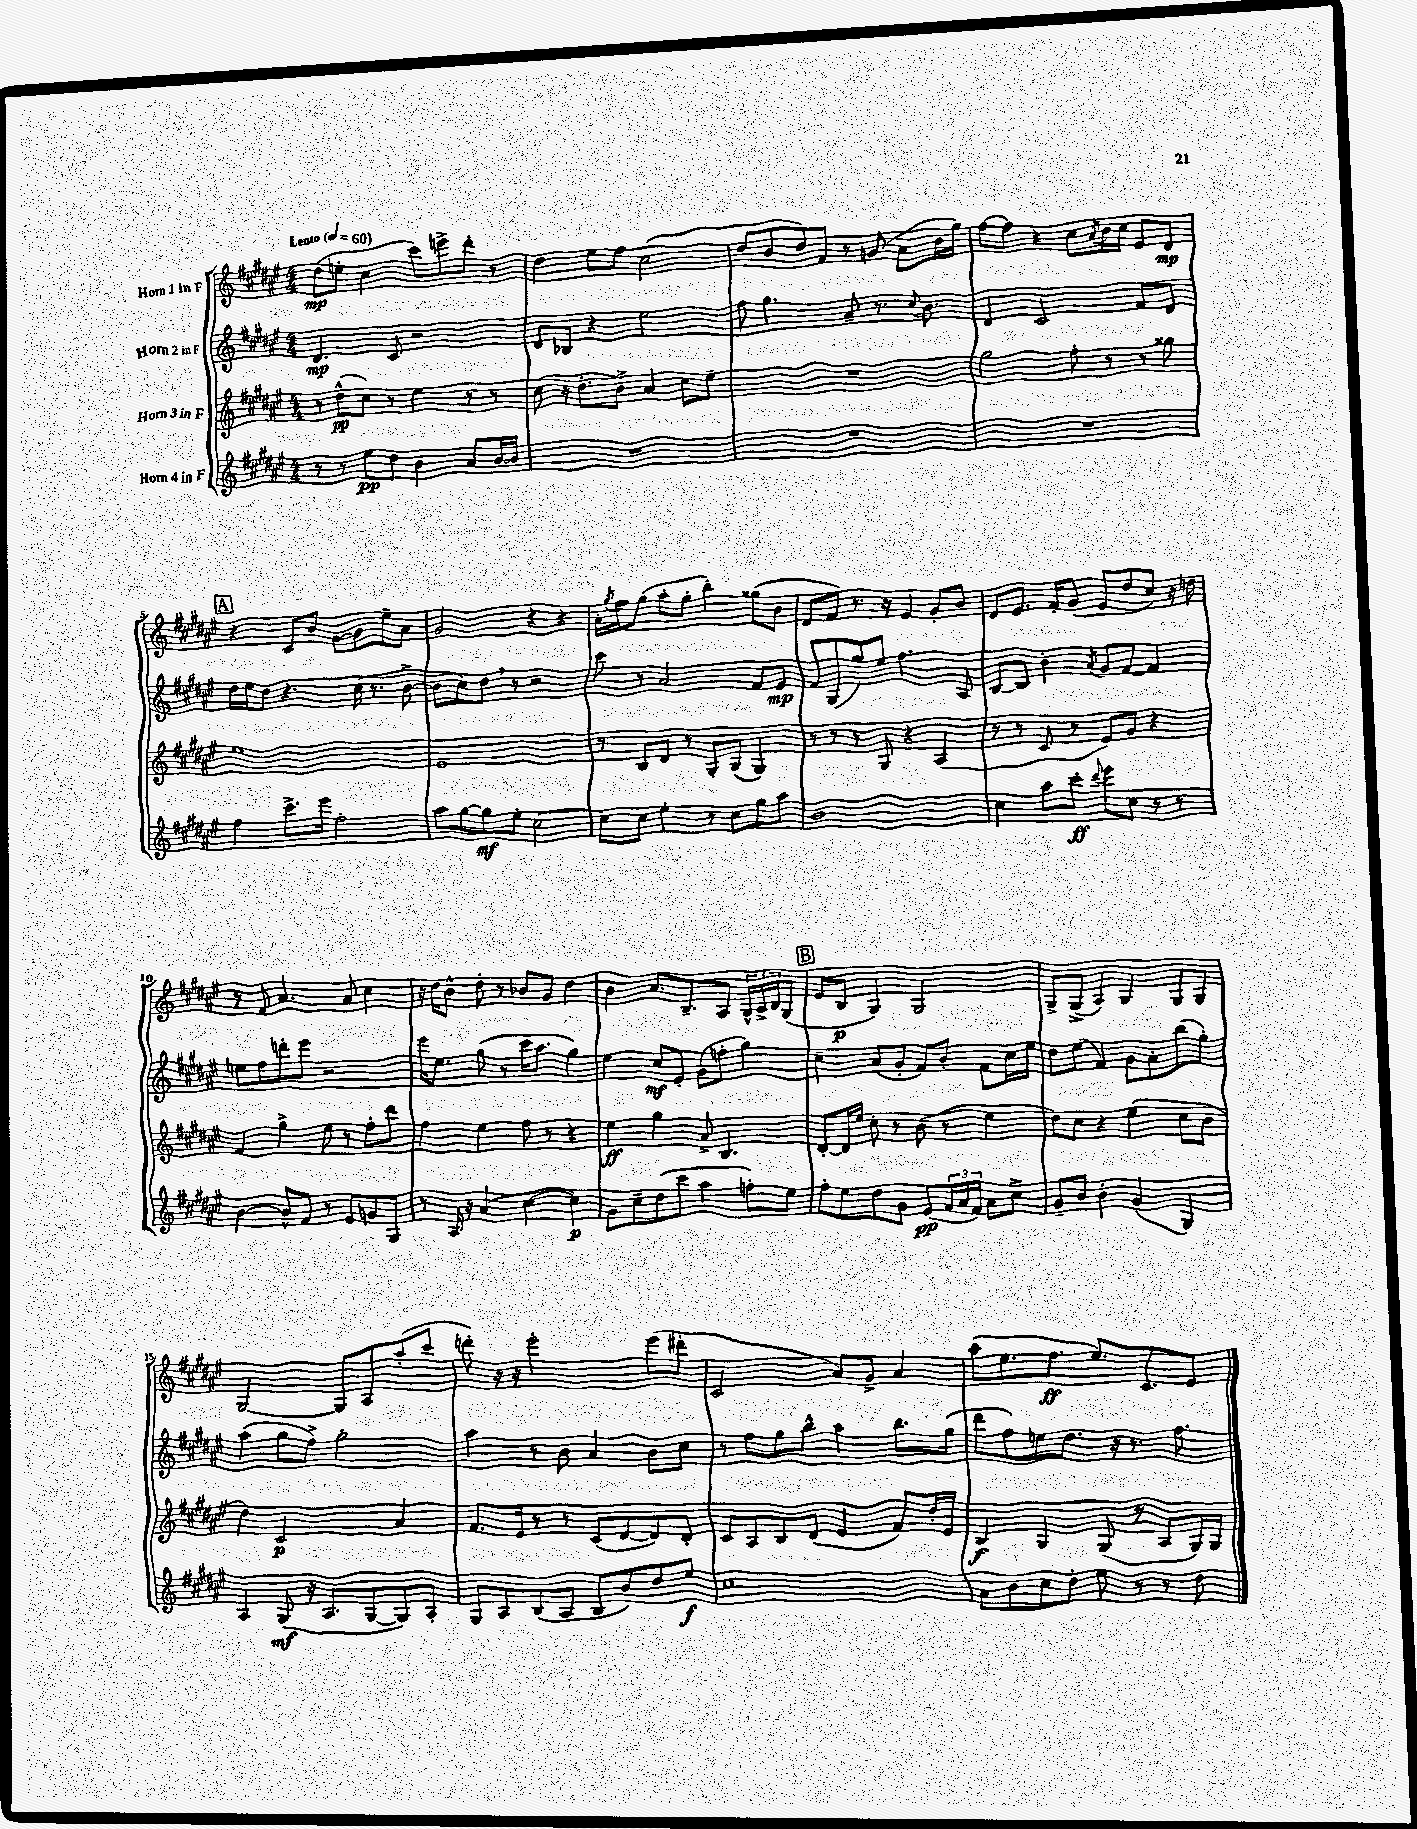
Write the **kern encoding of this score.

**kern	**dynam	**kern	**dynam	**kern	**dynam	**kern	**dynam
*part4	*part4	*part3	*part3	*part2	*part2	*part1	*part1
*staff4	*staff4	*staff3	*staff3	*staff2	*staff2	*staff1	*staff1
*I"Horn 4 in F	*	*I"Horn 3 in F	*	*I"Horn 2 in F	*	*I"Horn 1 in F	*
*clefG2	*	*clefG2	*	*clefG2	*	*clefG2	*
*k[f#c#g#d#a#e#]	*	*k[f#c#g#d#a#e#]	*	*k[f#c#g#d#a#e#]	*	*k[f#c#g#d#a#e#]	*
*M4/4	*	*M4/4	*	*M4/4	*	*M4/4	*
*MM60	*	*MM60	*	*MM60	*	*MM60	*
=1	=1	=1	=1	=1	=1	=1	=1
!	!	!	!	!	!	!LO:TX:a:B:t=Lento	!
8r	.	8r	.	4.d#/	mp	(8dd#\L	mp
8r	.	(8dd#^^\L	pp	.	.	8een'\J	.
8ee#\L	pp	8cc#\J)	.	.	.	4cc#\	.
8dd#\J	.	8r	.	8c#/	.	.	.
4b\	.	4ee#\	.	2r	.	8ccc#\L)	.
.	.	.	.	.	.	8eeen^\	.
8a#/L	.	8r	.	.	.	8ddd#'\J	.
[16b/L	.	8r	.	.	.	8r	.
16b/JJ]	.	.	.	.	.	.	.
=2	=2	=2	=2	=2	=2	=2	=2
1r	.	(8cc#\	.	8d#/L	.	4dd#\	.
.	.	16r	.	8B-X/J	.	.	.
.	.	8.dd#'\L	.	.	.	.	.
.	.	.	.	4r	.	8ee#\L	.
.	.	8b^\J)	.	.	.	8ff#\J	.
.	.	4a#/	.	2ee#\	.	(2cc#\	.
.	.	8cc#\L	.	.	.	.	.
.	.	8ee#~\J	.	.	.	.	.
=3	=3	=3	=3	=3	=3	=3	=3
1r	.	1r	.	8ff#\	.	8dd#/L	.
.	.	.	.	4.gg#\	.	8b/	.
.	.	.	.	.	.	8dd#/)	.
.	.	.	.	.	.	8f#/J	.
.	.	.	.	8a#~/	.	8r	.
.	.	.	.	8.r	.	(8gn/	.
.	.	.	.	.	.	8a#\L	.
.	.	.	.	8qqcc#/	.	.	.
.	.	.	.	8.b\	.	.	.
.	.	.	.	.	.	16b\L	.
.	.	.	.	.	.	16gg#\JJ)	.
=4	=4	=4	=4	=4	=4	=4	=4
1r	.	2gg#\	.	4d#/	.	[8ff#\L	.
.	.	.	.	.	.	8ff#\J]	.
.	.	.	.	2c#/	.	4r	.
.	.	8ff#'\	.	.	.	8cc#\L	.
.	.	.	.	.	.	8qa#/	.
.	.	8r	.	.	.	16b\L	.
.	.	.	.	.	.	16cc#\JJ	.
.	.	8r	.	8f#/L	.	8e#/L	.
.	.	8gg##X\	.	8d#/J	.	8d#/J	mp
!!LO:LB:g=z
!!LO:REH:place=s1:t=A
=5	=5	=5	=5	=5	=5	=5	=5
4ff#\	.	1ee#	.	16dd#\LL	.	4r	.
.	.	.	.	16ee#\J	.	.	.
.	.	.	.	8dd#\J	.	.	.
8.ccc#^\L	.	.	.	4.r	.	8c#/L	.
.	.	.	.	.	.	8b/J	.
16eee#\Jk	.	.	.	.	.	.	.
2ff#'\	.	.	.	.	.	[8g#\L	.
.	.	.	.	(16cc#\	.	8g#\]	.
.	.	.	.	8.r	.	.	.
.	.	.	.	.	.	8ee#~\	.
.	.	.	.	[8b^\	.	8a#\J	.
=6	=6	=6	=6	=6	=6	=6	=6
8aa#\L	.	1e#	.	8b\L]	.	2g#/	.
[8gg#\	.	.	.	8cc#\)	.	.	.
8gg#\]	mf	.	.	8dd#,\J	.	.	.
8ee#'\J	.	.	.	8r	.	.	.
[2cc#\	.	.	.	2r	.	4r	.
.	.	.	.	.	.	4r	.
=7	=7	=7	=7	=7	=7	=7	=7
8cc#\L]	.	8r	.	8ccc#\	.	16a#'\LL	.
.	.	.	.	.	.	8qgg#/	.
.	.	.	.	.	.	16ff#\J	.
8cc#\J	.	8B/L	.	8r	.	(8gg#\J	.
4ee#'\	.	8d#/J	.	2a#/	.	8aa#'\L	.
.	.	8r	.	.	.	8gg#'\J	.
8r	.	8G#'/L	.	.	.	4bb'\)	.
8cc#\L	.	(8G#/J	.	.	.	.	.
8gg#\	.	4G#/)	.	8f#/L	.	(8gg##X\L	.
8aa#\J	.	.	.	8e#/J	mp	8b\J	.
=8	=8	=8	=8	=8	=8	=8	=8
1b	.	8r	.	8f#/L	.	8d#/L	.
.	.	8r	.	(8G#/	.	8f#/J)	.
.	.	8r	.	8gg#/)	.	8.r	.
.	.	8G#/	.	8ee#/J	.	.	.
.	.	.	.	.	.	16r	.
.	.	4r	.	4.ff#\	.	4e#/	.
.	.	(4A#/	.	.	.	8g#'/L	.
.	.	.	.	8A#/	.	8b/J	.
=9	=9	=9	=9	=9	=9	=9	=9
4cc#\	.	8r	.	[8B/L	.	8d#/L	.
.	.	8r	.	8B/J]	.	8.e#/J	.
8aa#\L	.	8c#/	.	4b'\	.	.	.
.	.	.	.	.	.	16f#'/KL	.
8ccc#'\J	ff	8r	.	.	.	(8g#/J	.
8qqddd#/	.	.	.	8qa#/	.	.	.
8eee#\L	.	8e#/L)	.	8g#/L	.	8e#/L	.
8cc#\J	.	8g#/J	.	[8f#/J	.	8dd#/	.
8r	.	4r	.	4f#/]	.	8cc#/J)	.
8r	.	.	.	.	.	16r	.
.	.	.	.	.	.	16ddn\	.
!!LO:LB:g=z
=10	=10	=10	=10	=10	=10	=10	=10
[4b\	.	4f#/	.	8een\L	.	8r	.
.	.	.	.	8ff#\	.	8f#/	.
8b^^/L]	.	4gg#^\	.	8dddn'\	.	4.a#/	.
8f#/J	.	.	.	8eee#\J	.	.	.
8r	.	8ee#\	.	2r	.	.	.
8e#/L	.	8r	.	.	.	8a#/	.
8gn/	.	8ff#'\L	.	.	.	4cc#\	.
8G#/J	.	8ddd#\J	.	.	.	.	.
=11	=11	=11	=11	=11	=11	=11	=11
8r	.	4ff#\	.	16eee#\KL	.	16r	.
.	.	.	.	8.ee#\J	.	16dd#\KL	.
16A#/	.	.	.	.	.	8b^^\J	.
16r	.	.	.	.	.	.	.
(4a#/	.	4ee#\	.	(8gg#\	.	8dd#'\	.
.	.	.	.	8r	.	8r	.
[4cc#\	.	8ff#\	.	16ccc#\KL	.	8b-X/L	.
.	.	.	.	8.aa#\J	.	.	.
.	.	8r	.	.	.	8g#/J	.
4cc#\])	p	4r	.	4gg#\)	.	4dd#\	.
=12	=12	=12	=12	=12	=12	=12	=12
8g#\L	.	4ee#\	ff	4ee#\	.	4b\	.
8cc#~\	.	.	.	.	.	.	.
(8dd#\	.	4gg#\	.	8cc#/L	mf	8.a#/L	.
8ccc#\J	.	.	.	8e#'/J	.	.	.
.	.	.	.	.	.	8.B~/	.
4aa#\	.	8a#^/	.	(8g#\L	.	.	.
.	.	4.B/	.	8ffn'\J	.	8A#/J	.
8ffn'\L)	.	.	.	4gg#\)	.	24G#^^/LL	.
.	.	.	.	.	.	24A#^/	.
.	.	.	.	.	.	24B/J	.
8ee#\J	.	.	.	.	.	(8G#/J	.
!!LO:REH:place=s1:t=B
=13	=13	=13	=13	=13	=13	=13	=13
8ff#'\L	.	[8d#'/L	.	4cc#~\	.	8e#/L	.
8ee#\	.	16d#/L]	.	.	.	8B/J	p
.	.	16ee#/JJ	.	.	.	.	.
8dd#\	.	8cc#'\	.	(8a#/L	.	4G#/)	.
8g#\J	.	8r	.	8g#'/J	.	.	.
(8e#/L	pp	(8b\	.	8f#/L)	.	2G#/	.
24f#/L	.	8r	.	8b'/J	.	.	.
24a#/	.	.	.	.	.	.	.
24f#/JJ)	.	.	.	.	.	.	.
8a#\L	.	4ee#\	.	8f#\L	.	.	.
8cc#^\J	.	.	.	16cc#\L	.	.	.
.	.	.	.	16ee#\JJ	.	.	.
=14	=14	=14	=14	=14	=14	=14	=14
8g#~/L	.	8dd#\L)	.	8dd#\L	.	8G#^/L	.
8b/J	.	8cc#\J	.	(8ee#\J	.	(8G#^/J	.
4b'\	.	4r	.	4f#/)	.	4A#/)	.
(4g#/	.	(4ee#\	.	8g#\L	.	4G#/	.
.	.	.	.	8a#'\	.	.	.
4G#/)	.	8cc#\L	.	(8bb\	.	8G#/L	.
.	.	8b\J	.	8gg#'\J)	.	8G#/J	.
!!LO:LB:g=z
=15	=15	=15	=15	=15	=15	=15	=15
4A#/	.	4dd#\)	.	(4aa#\	.	[2G#/	.
(8G#/	mf	2c#/	p	8gg#\L	.	.	.
16r	.	.	.	8ff#^\J)	.	.	.
8.A#/L	.	.	.	.	.	.	.
.	.	.	.	2gg#'\	.	8G#/L]	.
[8G#/	.	.	.	.	.	8A#/	.
8G#/])	.	4a#/	.	.	.	(8aa#'/	.
8A#'/J	.	.	.	.	.	8ccc#/J	.
=16	=16	=16	=16	=16	=16	=16	=16
8G#/L	.	8.f#/L	.	4aa#\	.	8dddn'\)	.
8A#/	.	.	.	.	.	16r	.
.	.	16e#/Jk	.	.	.	16r	.
(8B/	.	8r	.	8r	.	2eee#'\	.
8A#/J	.	8r	.	8b\	.	.	.
8B/L	.	(8c#/L	.	4a#/	.	.	.
8b/)	.	[8d#/	.	.	.	.	.
8dd#/	.	8d#/])	.	8b\L	.	(8eee#\L	.
8ee#/J	f	8d#'/J	.	8cc#\J	.	8ddd#X'\J	.
=17	=17	=17	=17	=17	=17	=17	=17
1cc#	.	8c#/L	.	8r	.	2c#/	.
.	.	8A#/	.	8ff#\L	.	.	.
.	.	8B/	.	8gg#\	.	.	.
.	.	(8d#/J	.	8bb^^\J	.	.	.
.	.	4e#/	.	4aa#\	.	8a#/L)	.
.	.	.	.	.	.	8g#^/J	.
.	.	8f#/L)	.	8.bb\L	.	4a#/	.
.	.	16dd#'/L	.	.	.	.	.
.	.	16e#/JJ	.	(16gg#\Jk	.	.	.
=18	=18	=18	=18	=18	=18	=18	=18
8a#\L	.	4B/	f	8ddd#\L	.	(8aa#\L	.
8b\	.	.	.	8ff#\)	.	8.ee#\	.
8cc#\	.	4G#/	.	8een\	.	.	.
.	.	.	.	.	.	8.ff#\J	ff
8dd#'\J	.	.	.	8.dd#\J	.	.	.
8ee#\	.	(8G#/	.	.	.	8.ee#/L)	.
.	.	.	.	16r	.	.	.
8r	.	8r	.	8.r	.	.	.
.	.	.	.	.	.	8.c#/	.
8r	.	8A#/L	.	.	.	.	.
.	.	.	.	8.ff#\	.	.	.
8dd#\	.	16G#/L)	.	.	.	8e#/J	.
.	.	16G#/JJ	.	.	.	.	.
==	==	==	==	==	==	==	==
*-	*-	*-	*-	*-	*-	*-	*-
